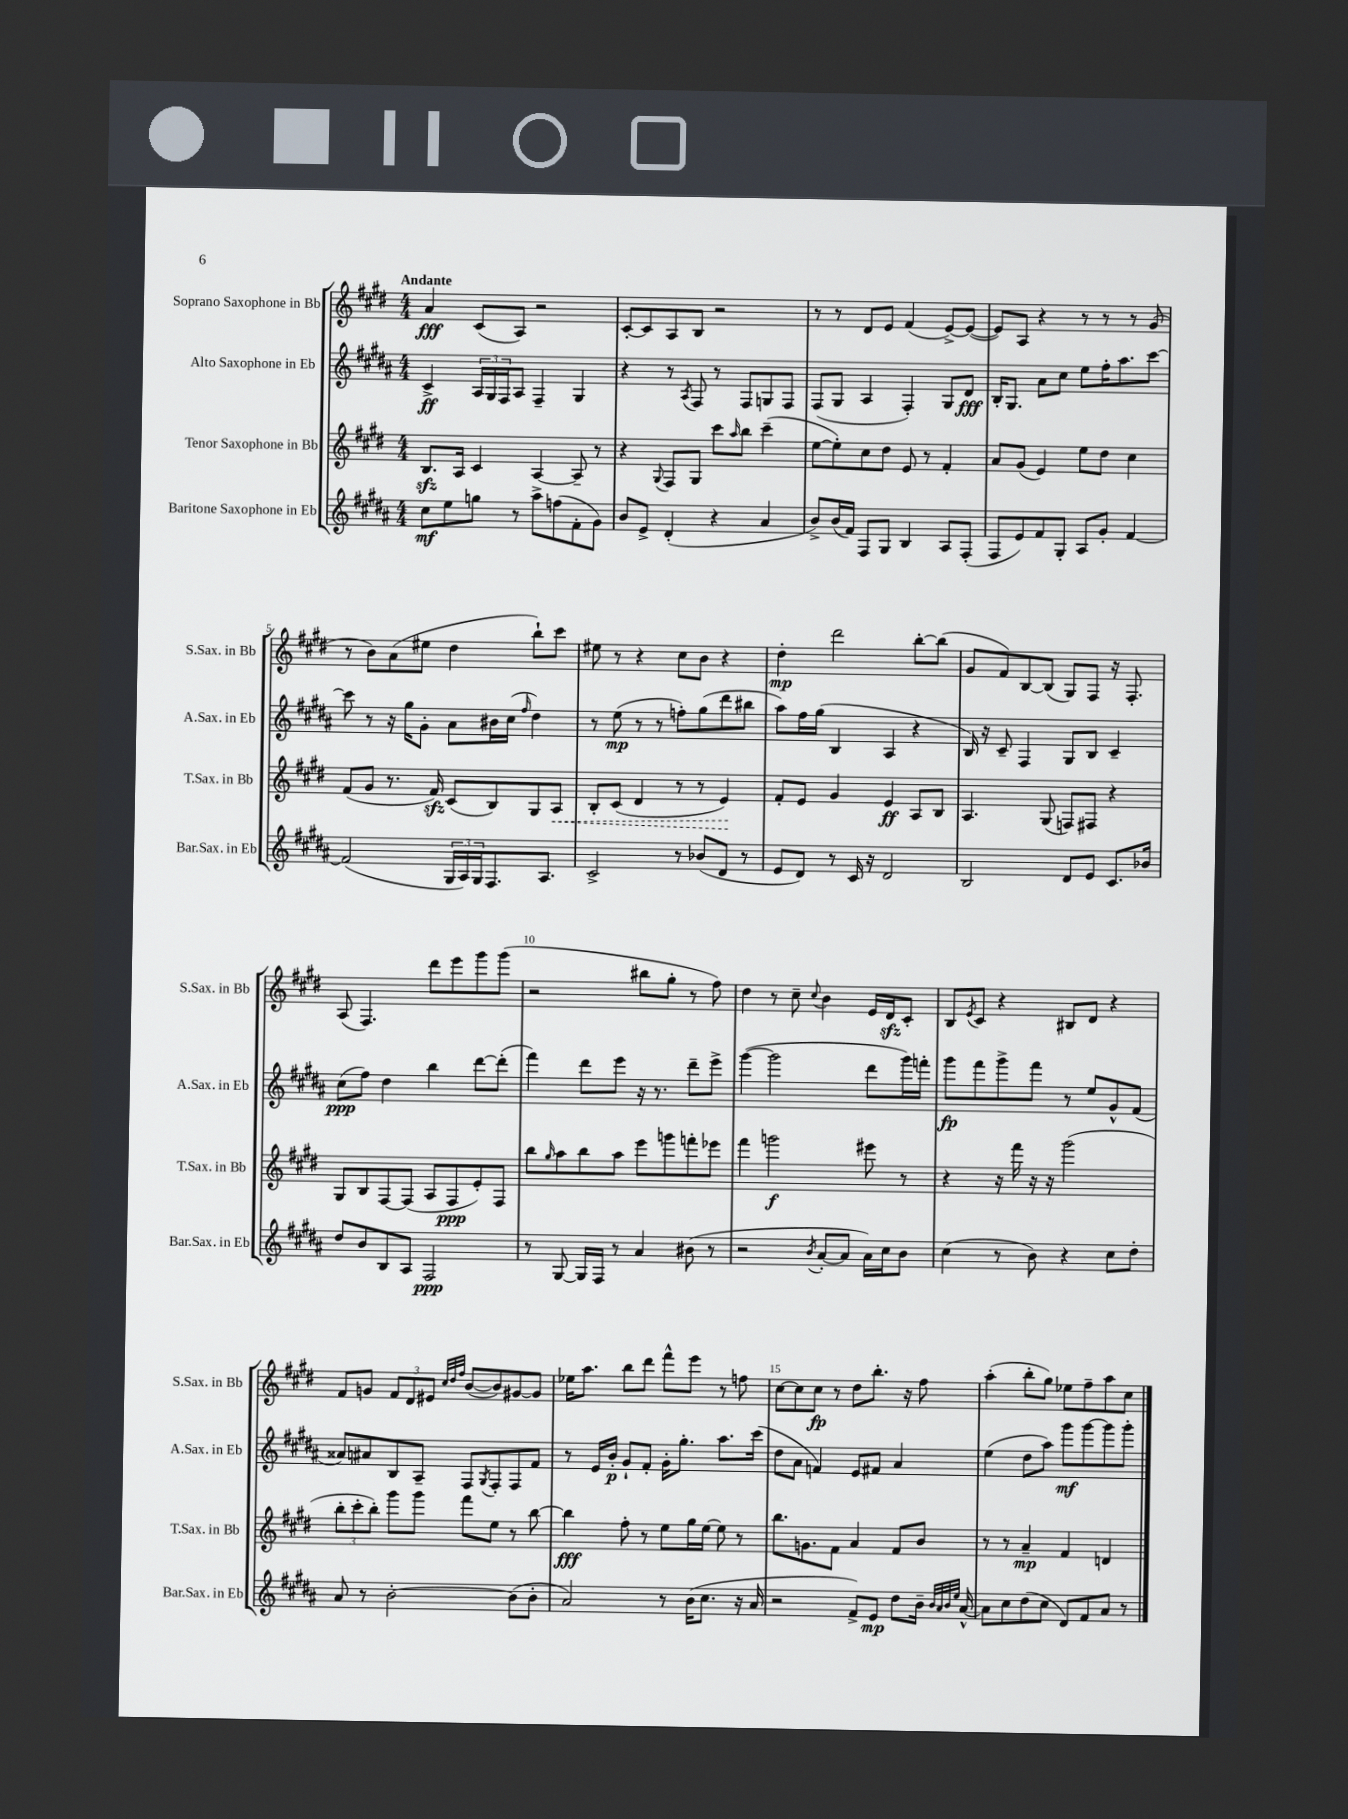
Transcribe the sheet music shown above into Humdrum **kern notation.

**kern	**kern	**kern	**kern
*staff4	*staff3	*staff2	*staff1
*clefG2	*clefG2	*clefG2	*clefG2
*k[f#c#g#d#a#]	*k[f#c#g#d#]	*k[f#c#g#d#a#]	*k[f#c#g#d#]
*M4/4	*M4/4	*M4/4	*M4/4
8cc#	8.B	4c#^	4a
8ee	.	.	.
.	16A	.	.
8gg	4c#	24A#	(8c#
.	.	24G#	.
.	.	24F#	.
8r	.	8A#	8A)
8aa#^	[4A	4F#~	2r
(8ff	.	.	.
8f#'	8A~]	4G#	.
8g#)	8r	.	.
=	=	=	=
8b	4r	4r	[8c#'
8e^	.	.	8c#]
.	8qqG#	.	.
(4d#'	8F#	8r	8A
.	.	8qA#	.
.	8G#	8F#	8B
4r	8ccc#	8r	2r
.	16qqaa	.	.
.	8bb	8F#	.
4a#	(4ccc#~	8G	.
.	.	8F#	.
=	=	=	=
8b^)	[8ee	(8F#	8r
(16b	8ee'])	8G#	8r
16f#)	.	.	.
8F#	8cc#	4A#	8d#
8G#	8dd#	.	8e
4B	8e	4F#')	(4f#
.	8r	.	.
8A#	4f#'	8G#	[8e^)
(8F#'	.	8d#	(8e_
=	=	=	=
8F#	8a	16B'	8e])
.	.	8.G#	.
8e)	(8g#	.	8A
8f#	4e)	8a#	4r
8G#'	.	8cc#	.
8A#	8ee	8ee	8r
8g#'	8dd#	16ff#'	8r
.	.	8.aa#	.
[4f#	4cc#	.	8r
.	.	[8ccc#	(8g#
=	=	=	=
(2f#]	(8f#	8ccc#]	8r
.	8g#	8r	8b)
.	8.r	16r	(8a
.	.	16gg#	.
.	.	8g#'	8ee#
.	16f#)	.	.
24G#	(8c#	8a#	4dd#
24A#)	.	.	.
24G#	.	.	.
8.F#	8B)	16b#	.
.	.	(16cc#	.
.	.	16qqff#	.
.	8G#	4dd#)	8bb`)
8.A#	.	.	.
.	8A	.	8ccc#
=	=	=	=
2c#^	8B'	8r	8ee#
.	(8c#	(8ee	8r
.	4d#	8r	4r
.	.	8r	.
8r	8r	8ff')	8cc#
(8b-	8r	(8gg#	8b
8d#	4e)	8ddd#	4r
8r	.	8bb#	.
=	=	=	=
8e	8f#'	8aa#)	4dd#'
8d#)	8e	16ff#	.
.	.	(16gg#	.
8r	4g#	4B	2ddd#
16c#	.	.	.
16r	.	.	.
2d#	4e	4A#	.
.	8A	4r	[8bb'
.	8B	.	(8bb]
=	=	=	=
2B	4.A	16B)	8g#
.	.	16r	.
.	.	8c#~	8f#)
.	.	4F#	[8B
.	(8G#	.	(8B]
8d#	8F)	8G#	8G#)
8e	8F#	8B	8F#
8.c#	4r	4c#~	16r
.	.	.	8.F#'
16b-	.	.	.
=	=	=	=
8dd#	8G#	(8cc#	(8A
8b	8B	8ff#)	4.F#)
8B	[8F#	4dd#	.
8A#	(8F#]	.	.
2F#	8A	4bb	8ddd#
.	8F#	.	8eee
.	8e')	[8ddd#	8ggg#
.	8F#	(8ddd#']	(8ggg#
=	=	=	=
8r	8bb	4fff#)	2r
.	16qqgg#	.	.
[8G#	8aa	.	.
16G#]	8bb	8ddd#	.
16F#	.	.	.
8r	8aa	8eee	.
4a#	8eee	16r	8bb#
.	.	8.r	.
.	8ggg	.	8gg#'
(8b#	8fff'	8ddd#~	8r
8r	8eee-	8eee^	8ff#)
=	=	=	=
2r	4fff#	([4ggg#	4dd#
.	2ggg	2ggg#]	8r
.	.	.	8cc#~
8qb	.	.	8qqcc#
[8a#'	.	.	4b
8a#]	.	.	.
16a#)	8eee#	8ddd#	16e
16cc#	.	.	16d#
8b	8r	16ggg#)	8c#'
.	.	16fff'	.
=	=	=	=
(4cc#	4r	8ggg#	8B
.	.	.	8qe
.	.	8fff#	8c#
8r	16r	8ggg#^	4r
.	16fff#	.	.
8b)	16r	8fff#	.
.	16r	.	.
4r	(2ggg#	8r	8B#
.	.	8ee	8d#
8cc#	.	8g#^^	4r
8dd#'	.	(8f#	.
=	=	=	=
8a#	12bb'	8a##)	8f#
.	12ccc#'	.	.
8r	.	8a#	8g
.	12bb')	.	.
[2b'	8ggg#	8B	12f#
.	.	.	12d#
.	8ggg#	8A#~	.
.	.	.	12e#
.	.	.	32qqcc#
.	.	.	32qqdd#
.	.	.	32qqff#
.	8fff#	8F#	([8b
.	.	8qG#	.
.	8ee	8F#'	8b])
(8b]	8r	8F#	[8g#
8b'	[8bb	8f#	8g#]
=	=	=	=
2a#)	4bb]	8r	16ee-
.	.	.	8.aa
.	.	16e	.
.	.	16b'	.
.	8ff#'	8g#`	8bb
.	8r	8f#'	8ddd#
8r	8ee	16g#'	8fff#^^
.	.	8.gg#'	.
(16b	16gg#	.	8eee
8.cc#	[16ee	.	.
.	8ee]	8.aa#	8r
16r	8r	.	8ff
16a#	.	(16ccc#	.
=	=	=	=
2r	8.bb	8dd#	[8cc#
.	.	8a#	8cc#]
.	8.g	.	.
.	.	4f)	8cc#
.	8f#	.	8r
8f#^)	4a	8e	8dd#
8e	.	8f#	8.bb'
8dd#	8f#	4a#	.
.	.	.	16r
16b~	8b	.	8ff#
32qqb	.	.	.
32qqa#	.	.	.
32qqb	.	.	.
32qqee	.	.	.
[16a#^^	.	.	.
=	=	=	=
8a#]	8r	(4ee	(4aa'
8cc#	8r	.	.
(8dd#	4a~	8dd#	8bb'
8cc#	.	8aa#)	8gg#)
8d#)	4f#	8ggg#	8ee-
8f#	.	[8ggg#	8ff#~
8a#	4d	8ggg#]	8aa
8r	.	8ggg#'	8cc#
==	==	==	==
*-	*-	*-	*-
